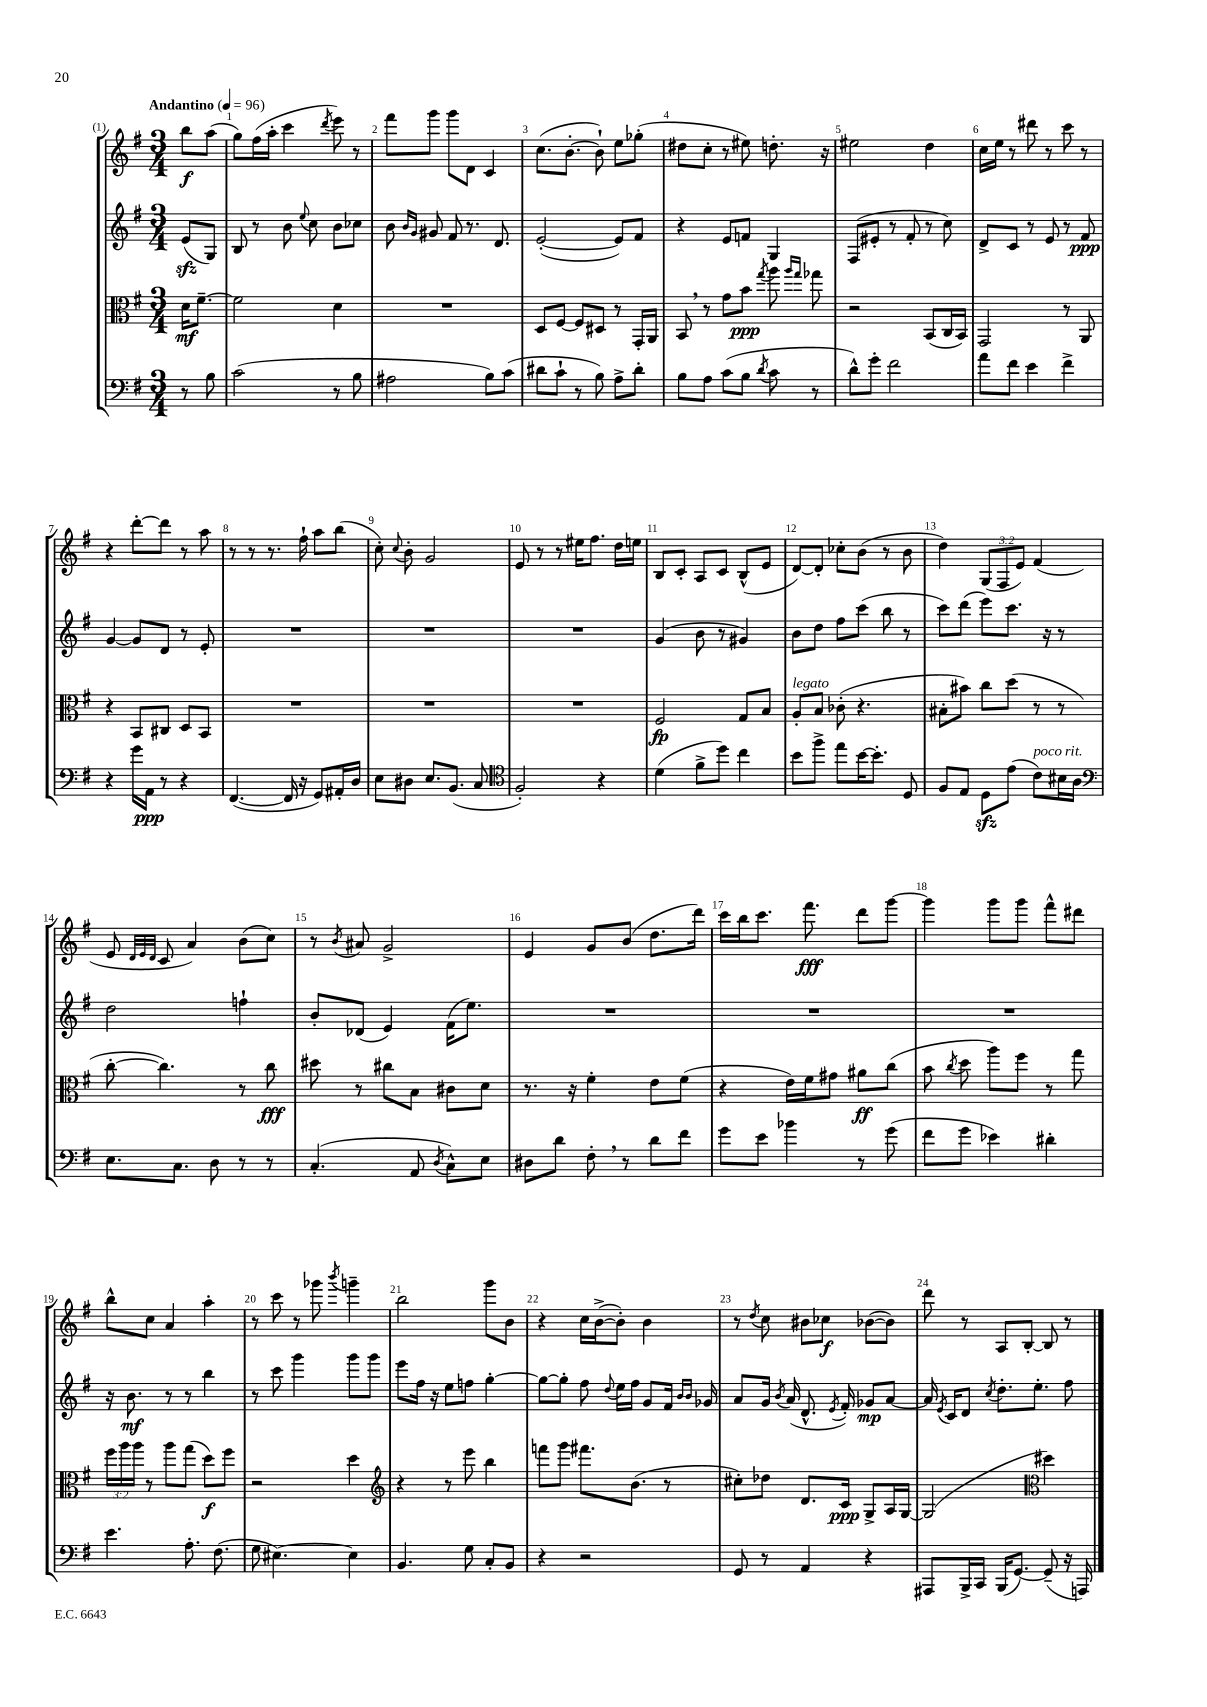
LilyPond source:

<<
\new StaffGroup <<
\new Staff = "s0" {
    \clef treble \key g \major \numericTimeSignature \time 3/4 \override Staff.TupletNumber.text = #tuplet-number::calc-fraction-text \partial 4 \tempo "Andantino" 4 = 96
    \autoBeamOff b''8[\f a''8]( |
    g''8[) fis''16( a''16]-. c'''4 \acciaccatura { d'''8 } e'''8) r8 |
    fis'''8[ g'''8] g'''8[ d'8] c'4 |
    c''8.[( b'8.]~-. b'8-!) e''8[ ges''8]-.( |
    dis''8[ c''8]-. r8 eis''8) d''8.-. r16 |
    eis''2 d''4 |
    c''16[ e''16] r8 dis'''8 r8 c'''8 r8 |
    r4 d'''8[~-. d'''8] r8 a''8 |
    r8 r8 r8. fis''16-! a''8[ b''8]( |
    c''8-.) \appoggiatura { c''8 } b'8-. g'2 |
    e'8 r8 r8 eis''16[ fis''8.] d''16[ e''16] |
    b8[ c'8]-. a8[ c'8] b8[-^( e'8] |
    d'8[~) d'8]-. ces''8[-. b'8]( r8 b'8 |
    d''4) \tuplet 3/2 { g8[( fis8 e'8]) } fis'4( |
    e'8 \grace { d'32[ e'32 d'32] } c'8 a'4) b'8[( c''8]) |
    r8 \acciaccatura { b'8 } ais'8 g'2-> |
    e'4 g'8[ b'8]( d''8.[ d'''16]) |
    c'''16[ b''16 c'''8.] fis'''8.\fff d'''8[ g'''8]~ |
    g'''4 g'''8[ g'''8] fis'''8[-^ dis'''8] |
    b''8[-^ c''8] a'4 a''4-. |
    r8 c'''8 r8 ges'''8 \acciaccatura { b'''8 } g'''4-- |
    b''2 g'''8[ b'8] |
    r4 c''16[ b'16~->( b'8]-.) b'4 |
    r8 \acciaccatura { d''8 } c''8 bis'8[ ces''8]\f bes'8[~( bes'8]) |
    d'''8 r8 a8[ b8]~-. b8 r8 \bar "|." |
}
\new Staff = "s1" {
    \clef treble \key g \major \numericTimeSignature \time 3/4 \partial 4
    \autoBeamOff e'8[\sfz( g8]) |
    b8 r8 b'8 \appoggiatura { e''8 } c''8 b'8[ ces''8] |
    b'8 \grace { b'16[ g'16] } gis'8 fis'8 r8. d'8. |
    e'2~-.( e'8[) fis'8] |
    r4 e'8[ f'8] g4 |
    fis8[( eis'8]-. r8 fis'8-. r8 c''8) |
    d'8[-> c'8] r8 e'8 r8 fis'8\ppp |
    g'4~ g'8[ d'8] r8 e'8-. |
    R2. |
    R2. |
    R2. |
    g'4( b'8 r8 gis'4) |
    b'8[ d''8] fis''8[ c'''8]( b''8 r8 |
    c'''8[) d'''8]( e'''8[) c'''8.] r16 r8 |
    d''2 f''4-! |
    b'8[-. des'8]( e'4) fis'16[( e''8.]) |
    R2. |
    R2. |
    R2. |
    r16 b'8.\mf r8 r8 b''4 |
    r8 c'''8 g'''4 g'''8[ g'''8] |
    e'''8[ fis''16] r16 e''8[ f''8] g''4~-. |
    g''8[~ g''8]-. fis''8 \appoggiatura { d''8 } e''16[ fis''16] g'8[ fis'16] \grace { b'16[ b'16] } ges'16 |
    a'8[ g'16] \acciaccatura { b'8 } a'16( d'8.-^ \acciaccatura { e'8 } fis'16-.) ges'8[\mp a'8]~ |
    a'16 \acciaccatura { e'8 } c'16[ d'8] \acciaccatura { c''8 } d''8.[-. e''8.]-. fis''8 \bar "|." |
}
\new Staff = "s2" {
    \clef alto \key g \major \numericTimeSignature \time 3/4 \override Staff.TupletNumber.text = #tuplet-number::calc-fraction-text \partial 4
    \autoBeamOff d'16[\mf fis'8.]~-- |
    fis'2 d'4 |
    R2. |
    d8[ fis8]~ fis8[ dis8] r8 g,16[-. a,16] |
    b,8 \breathe r8 g'8[ b'8]\ppp \acciaccatura { g''8 } a''8 \grace { a''16[ g''16] } ges''8 |
    r2 b,8[( c16 b,16]) |
    g,2 r8 a,8 |
    r4 b,8[ cis8] d8[ b,8] |
    R2. |
    R2. |
    R2. |
    fis2\fp g8[ b8] |
    a8[-.^\markup { \italic "legato" } b8] ces'8-.( r4. |
    bis8[-. bis'8]) c''8[ d''8]( r8 r8 |
    c''8~-. c''4.) r8 c''8\fff |
    dis''8 r8 cis''8[ b8] cis'8[ d'8] |
    r8. r16 fis'4-. e'8[ fis'8]( |
    r4 e'16[) fis'16 gis'8] ais'8[\ff c''8]( |
    b'8 \acciaccatura { c''8 } d''8 a''8[) fis''8] r8 g''8 |
    \tuplet 3/2 { fis''16[ a''16 a''16] } r8 a''8[ g''8]( d''8[\f) fis''8] |
    r2 d''4 |
    \clef treble r4 r8 e'''8 b''4 |
    f'''8[ g'''8] fis'''8.[ b'8.]( r8 |
    cis''8[-.) des''8] d'8.[ c'16]\ppp g8[-> a16 g16]~ |
    g2( \clef alto dis''4) \bar "|." |
}
\new Staff = "s3" {
    \clef bass \key g \major \numericTimeSignature \time 3/4 \partial 4
    \autoBeamOff r8 b8 |
    c'2( r8 b8 |
    ais2 b8[) c'8]( |
    dis'8[ c'8]-! r8 b8) a8[-> dis'8]-. |
    b8[ a8] c'8[( b8] \acciaccatura { d'8 } c'8 r8 |
    d'8[-^) g'8]-. fis'2 |
    a'8[ fis'8] e'4 fis'4-> |
    r4 g'16[ a,16]\ppp r8 r4 |
    fis,4.~( fis,16 r16 g,8[) ais,16-. d16] |
    e8[ dis8] e8.[ b,8.]( c8 |
    \clef tenor fis2-.) r4 |
    d'4( fis'8[-> d''8]) c''4 |
    b'8[ fis''8]-> e''8[ b'16~ b'8.]-. d8 |
    fis8[ e8] d8[\sfz e'8]( c'8[^\markup { \italic "poco rit." }) bis16 a16] |
    \clef bass e8.[ c8.] d8 r8 r8 |
    c4.-.( a,8 \acciaccatura { d8 } c8[-^) e8] |
    dis8[ d'8] fis8-. \breathe r8 d'8[ fis'8] |
    g'8[ e'8] bes'4 r8 g'8( |
    fis'8[ g'8] ees'4) dis'4-. |
    e'4. a8.-. fis8.( |
    g8 eis4.~) eis4 |
    b,4. g8 c8[-. b,8] |
    r4 r2 |
    g,8 r8 a,4 r4 |
    ais,,8[ b,,16-> c,16] b,,16[( g,8.]~) g,8--( r16 a,,16) \bar "|." |
}
>>
>>
\layout { \context { \Score \override BarNumber.break-visibility = ##(#f #t #t) barNumberVisibility = #all-bar-numbers-visible } }
